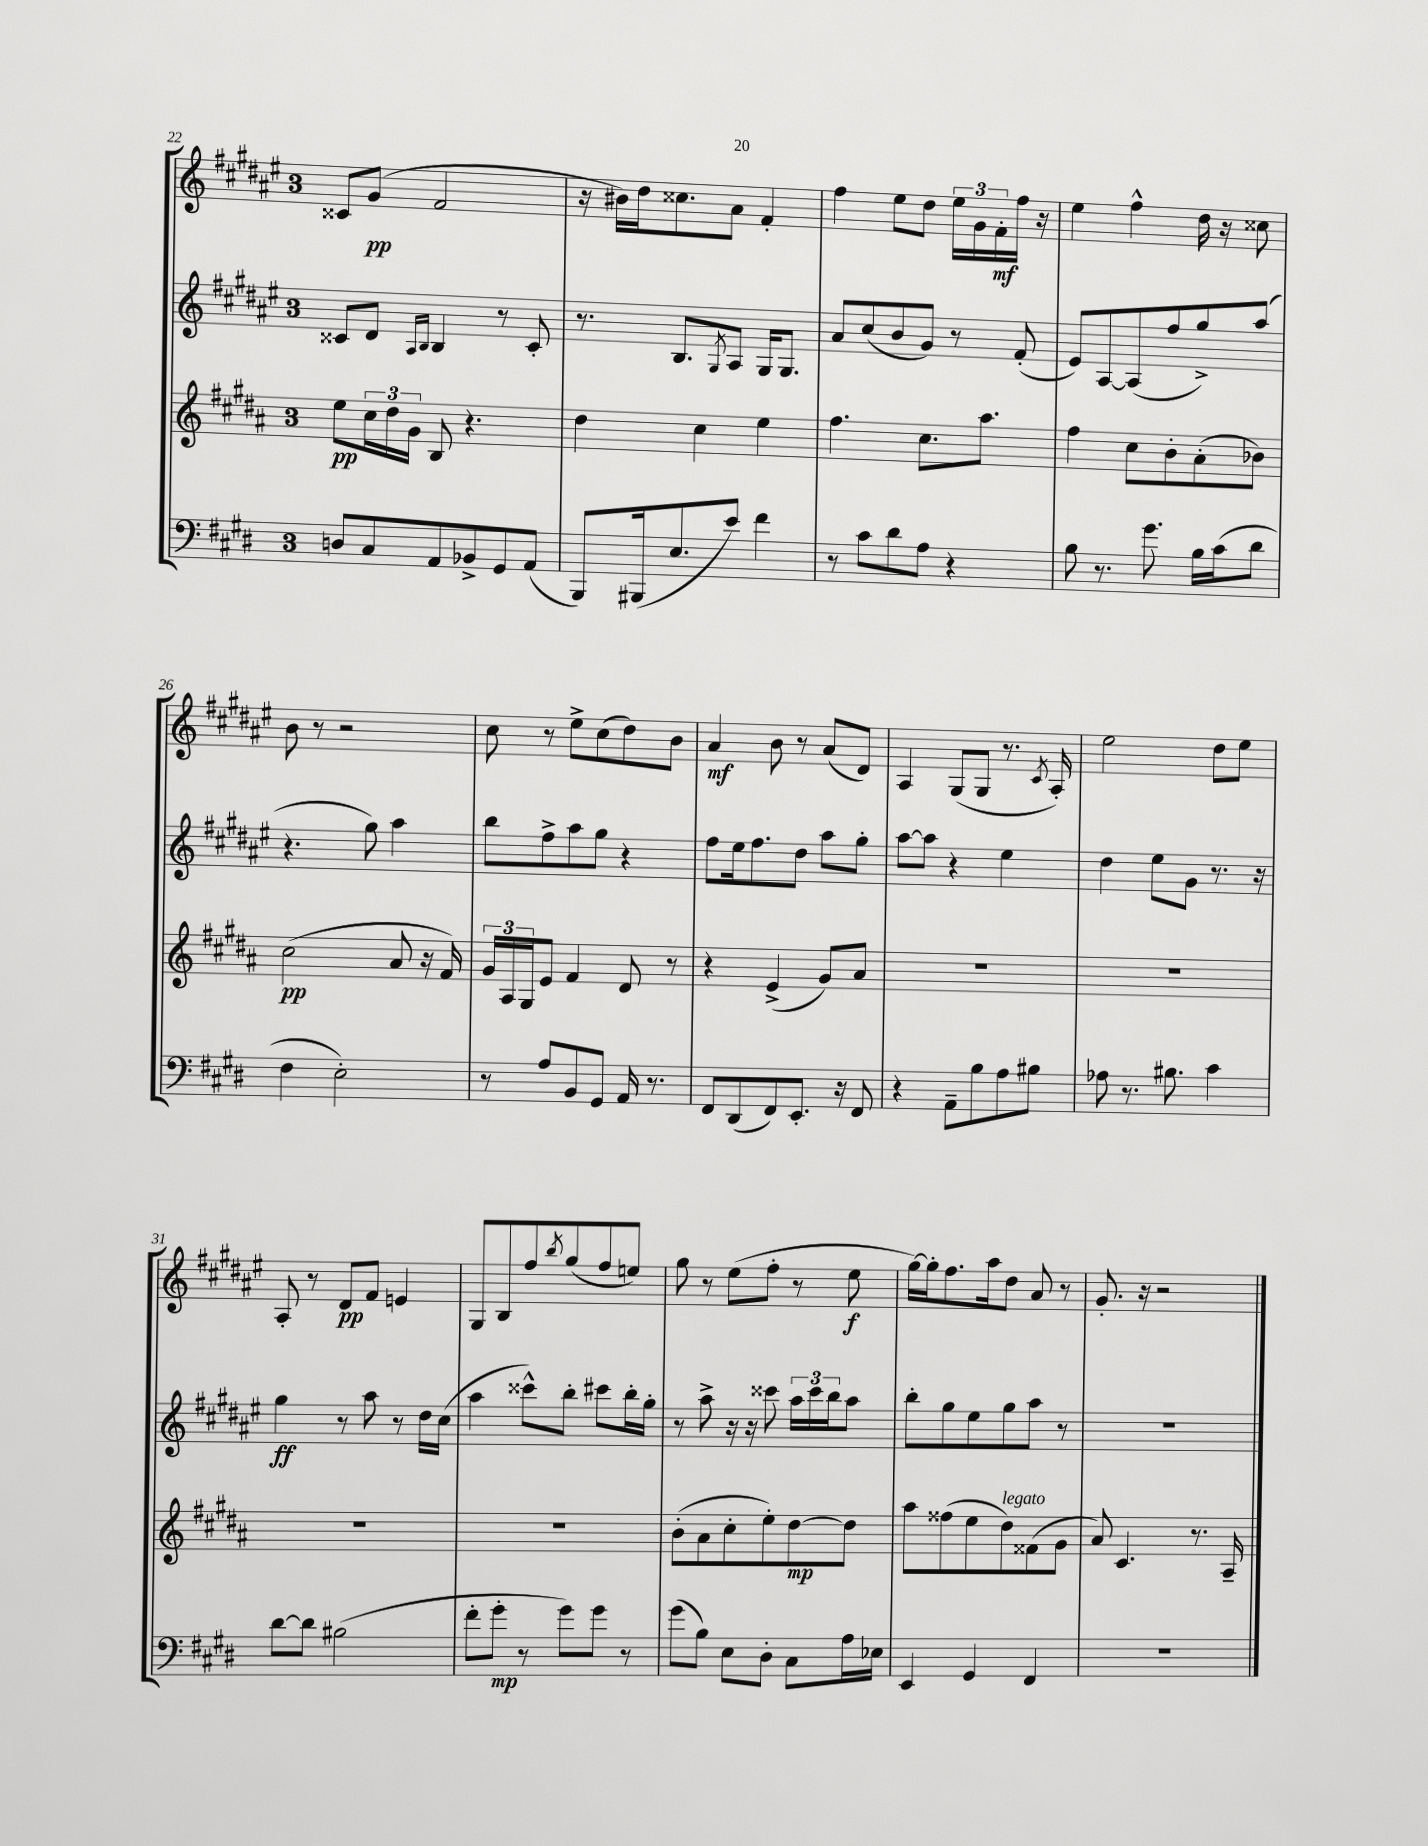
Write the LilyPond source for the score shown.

<<
\new StaffGroup <<
\new Staff = "s0" {
    \clef treble \key fis \major \once \override Staff.TimeSignature.style = #'single-digit \time 3/4
    cisis'8 gis'8\pp( fis'2 |
    r16 bis'16) dis''16 cisis''8. ais'8 fis'4-. |
    fis''4 eis''8 dis''8 \tuplet 3/2 { eis''16 gis'16 fis'16-.\mf } fis''16 r16 |
    eis''4 fis''4-^ dis''16 r16 cisis''8 |
    b'8 r8 r2 |
    cis''8 r8 eis''8-> cis''8( dis''8) b'8 |
    ais'4\mf b'8 r8 ais'8( dis'8) |
    ais4 gis8( gis8 r8. \acciaccatura { cis'8 } ais16-.) |
    eis''2 dis''8 eis''8 |
    ais8-. r8 dis'8\pp fis'8 e'4 |
    gis8 b8 fis''8 \acciaccatura { b''8 } gis''8( fis''8 e''8) |
    gis''8 r8 eis''8( fis''8-. r8 eis''8\f |
    gis''16~) gis''16-. fis''8. ais''16 dis''8 ais'8 r8 |
    gis'8.-. r16 r2 \bar "|." |
}
\new Staff = "s1" {
    \clef treble \key fis \major \once \override Staff.TimeSignature.style = #'single-digit \time 3/4
    cisis'8 dis'8 \grace { ais16 b16 } b4 r8 cisis'8-. |
    r8. b8. \acciaccatura { gis8 } ais8 gis16 gis8. |
    ais'8 cis''8( b'8 gis'8) r8 fis'8-.( |
    eis'8) ais8~ ais8( fis''8 gis''8->) ais''8( |
    r4. gis''8) ais''4 |
    b''8 fis''8-> ais''8 gis''8 r4 |
    fis''8 eis''16 fis''8. dis''8 ais''8 gis''8-. |
    ais''8~ ais''8 r4 eis''4 |
    dis''4 eis''8 gis'8 r8. r16 |
    gis''4\ff r8 ais''8 r8 dis''16 cis''16( |
    ais''4 cisis'''8-^) b''8-. cis'''8 b''16-. gis''16-. |
    r8 ais''8-> r16 r16 cisis'''8 \tuplet 3/2 { ais''16 cisis'''16 b''16 } ais''8 |
    b''8-. gis''8 eis''8 gis''8 ais''8 r8 |
    R2. \bar "|." |
}
\new Staff = "s2" {
    \clef treble \key b \major \once \override Staff.TimeSignature.style = #'single-digit \time 3/4
    e''8\pp \tuplet 3/2 { cis''16 dis''16 gis'16 } b8 r4. |
    dis''4 cis''4 e''4 |
    fis''4. cis''8. ais''8. |
    fis''4 cis''8 b'8-. ais'8-.( bes'8) |
    cis''2\pp( ais'8 r16 fis'16) |
    \tuplet 3/2 { gis'16 ais16 gis16 } e'8 fis'4 dis'8 r8 |
    r4 e'4->( gis'8) ais'8 |
    R2. |
    R2. |
    R2. |
    R2. |
    b'8-.( ais'8 cis''8-. e''8-.) dis''8~\mp dis''8 |
    ais''8 fisis''8( e''8 dis''8^\markup { \italic "legato" }) fisis'8( gis'8 |
    ais'8) cis'4. r8. ais16-- \bar "|." |
}
\new Staff = "s3" {
    \clef bass \key e \major \once \override Staff.TimeSignature.style = #'single-digit \time 3/4
    d8 cis8 a,8 bes,8-> gis,8 a,8( |
    b,,8) bis,,16( e8. e'8) fis'4 |
    r8 cis'8 dis'8 a8 r4 |
    b8 r8. gis'8. b16 cis'16( dis'8 |
    fis4 e2-.) |
    r8 a8 b,8 gis,8 a,16 r8. |
    fis,8 dis,8( fis,8) e,8.-. r16 fis,8 |
    r4 a,8-- b8 a8 bis8 |
    aes8 r8. bis8. cis'4 |
    dis'8~ dis'8 bis2( |
    fis'8-. gis'8-.\mp r8 gis'8) gis'8 r8 |
    gis'8( b8) e8 dis8-. cis8 a16 ees16 |
    e,4 gis,4 fis,4 |
    R2. \bar "|." |
}
>>
>>
\layout { \context { \Score currentBarNumber = #22 } }
